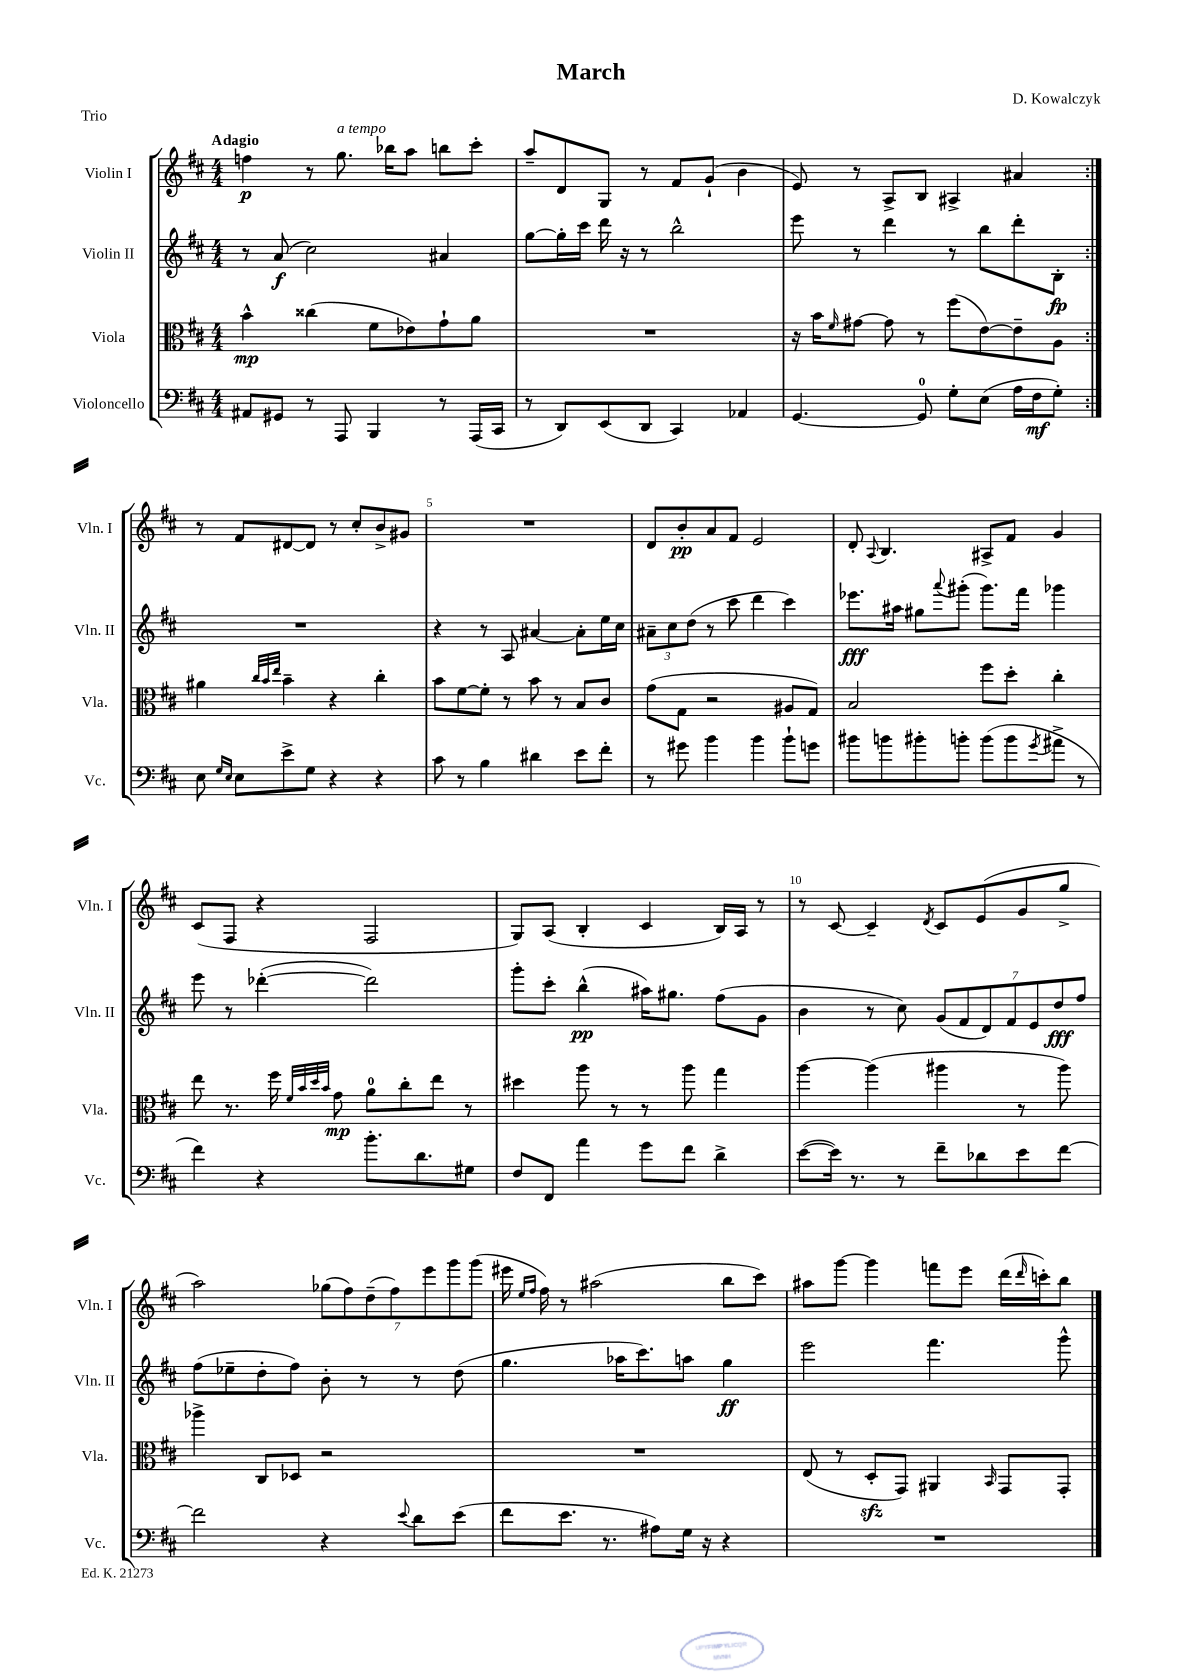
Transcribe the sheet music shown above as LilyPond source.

\header { title = "March" composer = "D. Kowalczyk" piece = "Trio" }
<<
\new StaffGroup <<
\new Staff = "s0" \with { instrumentName = "Violin I" shortInstrumentName = "Vln. I" } {
    \clef treble \key d \major \numericTimeSignature \time 4/4 \tempo "Adagio"
    \repeat volta 2 { f''4\p r8 g''8.^\markup { \italic "a tempo" } bes''16 a''8 b''8 cis'''8-. |
    a''8-- d'8 g8 r8 fis'8 g'8-!( b'4 |
    e'8) r8 a8-> b8 ais4-> ais'4 | }
    r8 fis'8 dis'8~ dis'8 r8 cis''8-. b'8-> gis'8 |
    R1 |
    d'8 b'8-.\pp a'8 fis'8 e'2 |
    d'8-. \appoggiatura { a8 } b4. ais8-> fis'8 g'4 |
    cis'8( fis8 r4 fis2 |
    g8) a8( b4-. cis'4 b16) a16 r8 |
    r8 cis'8~ cis'4-- \acciaccatura { d'8 } cis'8 e'8( g'8 g''8-> |
    a''2) \tuplet 7/4 { ges''8( fis''8) d''8--( fis''8) e'''8 g'''8 g'''8( } |
    eis'''16 \grace { e''16 fis''16 } fis''16) r8 ais''2( b''8 cis'''8) |
    ais''8 g'''8~ g'''4 f'''8 e'''8 d'''16( \grace { d'''16 } c'''16-.) b''8 \bar "|." |
}
\new Staff = "s1" \with { instrumentName = "Violin II" shortInstrumentName = "Vln. II" } {
    \clef treble \key d \major \numericTimeSignature \time 4/4
    \repeat volta 2 { r8 a'8\f( cis''2) ais'4 |
    g''8~ g''16-. cis'''16 d'''16 r16 r8 b''2-^ |
    e'''8 r8 d'''4 r8 b''8 d'''8-. b8-.\fp | }
    R1 |
    r4 r8 a8 ais'4~ ais'8-. e''16 cis''16 |
    \tuplet 3/2 { ais'8-- cis''8 d''8( } r8 cis'''8 d'''4 cis'''4) |
    ees'''8.\fff ais''16 gis''8 \appoggiatura { a'''8 } gis'''8-.( gis'''8.) fis'''16 ges'''4 |
    e'''8 r8 des'''4~-.( des'''2) |
    g'''8-. cis'''8-. b''4-^\pp( ais''16) gis''8. fis''8( g'8 |
    b'4 r8 cis''8) \tuplet 7/4 { g'8( fis'8 d'8) fis'8 e'8 d''8\fff fis''8 } |
    fis''8( ees''8-- d''8-. fis''8) b'8-. r8 r8 d''8( |
    g''4. aes''16 cis'''8.) a''8 g''4\ff |
    e'''2 fis'''4. g'''8-^ \bar "|." |
}
\new Staff = "s2" \with { instrumentName = "Viola" shortInstrumentName = "Vla." } {
    \clef alto \key d \major \numericTimeSignature \time 4/4
    \repeat volta 2 { b'4-^\mp cisis''4( fis'8 ees'8) g'8-! a'8 |
    R1 |
    r16 b'16 \grace { fis'16 } gis'8~ gis'8 r8 fis''8( e'8~) e'8-- a8 | }
    ais'4 \grace { cis''32 b'32 e''32 } b'4-- r4 cis''4-. |
    b'8 fis'8~ fis'8-. r8 b'8 r8 b8 cis'8 |
    g'8( g8 r2 ais8 g8) |
    b2 fis''8 d''8-. cis''4-. |
    e''8 r8. fis''16 \grace { fis'32 b'32 d''32 b'32 } g'8\mp a'8-0 cis''8-. e''8 r8 |
    dis''4 a''8 r8 r8 a''8 g''4 |
    a''4~ a''4( ais''4 r8 ais''8) |
    aes''4-> cis8 des8 r2 |
    R1 |
    e8( r8 d8-.\sfz g,8) ais,4 \grace { b,16 } g,8 g,8-. \bar "|." |
}
\new Staff = "s3" \with { instrumentName = "Violoncello" shortInstrumentName = "Vc." } {
    \clef bass \key d \major \numericTimeSignature \time 4/4
    \repeat volta 2 { ais,8 gis,8 r8 a,,8 b,,4 r8 a,,16( cis,16 |
    r8 d,8) e,8( d,8 cis,4) aes,4 |
    g,4.~ g,8-0 g8-. e8( a16 fis16\mf g8-.) | }
    e8 \grace { g16 e16 } e8 e'8-> g8 r4 r4 |
    cis'8 r8 b4 dis'4 e'8 fis'8-. |
    r8 gis'8 b'4 b'4 b'8-! g'8 |
    bis'8 b'8 bis'8-. b'8-. b'8( b'8 \acciaccatura { g'8 } ais'8-> r8 |
    fis'4) r4 b'8.-. d'8. gis8 |
    fis8 fis,8 a'4 g'8 fis'8 d'4-> |
    e'8~( e'16) r8. r8 fis'8-- des'8 e'8 fis'8~ |
    fis'2 r4 \appoggiatura { e'8 } d'8 e'8( |
    fis'8 e'8. r8. ais8) g16 r16 r4 |
    R1 \bar "|." |
}
>>
>>
\layout { \context { \Score \override BarNumber.break-visibility = ##(#f #t #t) barNumberVisibility = #(every-nth-bar-number-visible 5) } }
